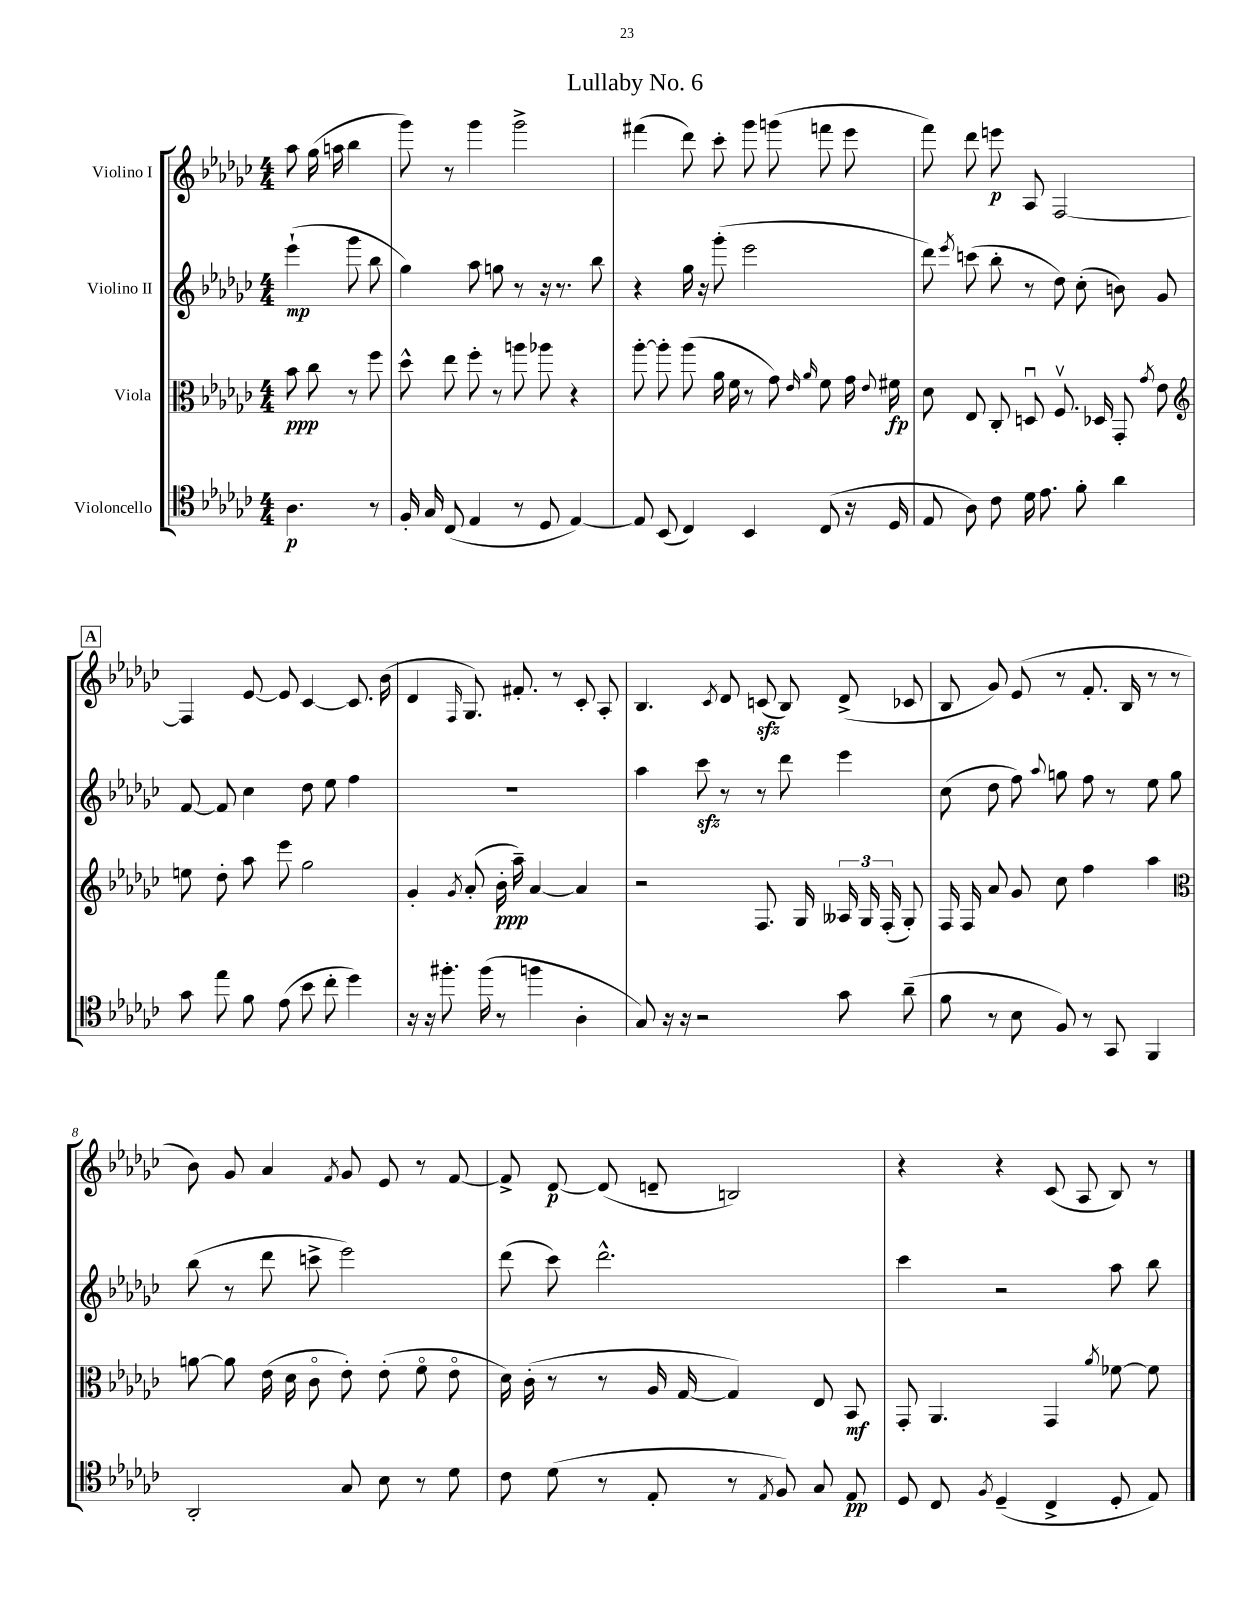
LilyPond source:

\header { title = "Lullaby No. 6" }
<<
\new StaffGroup <<
\new Staff = "s0" \with { instrumentName = "Violino I" } {
    \clef treble \key ges \major \numericTimeSignature \time 4/4 \partial 2
    \autoBeamOff aes''8 ges''16( a''16 bes''4 |
    ges'''8) r8 ges'''4 ges'''2-> |
    fis'''4( des'''8) ces'''8-. ges'''8 g'''8( f'''8 ees'''8 |
    f'''8) des'''8 e'''8\p aes8 f2~ |
    \mark \markup { \box "A" } f4 ees'8~ ees'8 ces'4~ ces'8. bes'16( |
    des'4 \grace { f16 } ges8.) fis'8.-. r8 ces'8-. aes8-. |
    bes4. \acciaccatura { ces'8 } des'8 c'8\sfz( bes8) des'8->( ces'8 |
    bes8 ges'8) ees'8( r8 f'8.-. bes16 r8 r8 |
    bes'8) ges'8 aes'4 \acciaccatura { f'8 } ges'8 ees'8 r8 f'8~ |
    f'8-> des'8~\p des'8( d'8-- b2) |
    r4 r4 ces'8( aes8 bes8) r8 \bar "|." |
}
\new Staff = "s1" \with { instrumentName = "Violino II" } {
    \clef treble \key ges \major \numericTimeSignature \time 4/4 \partial 2
    \autoBeamOff ees'''4-!\mp( ges'''8 bes''8 |
    ges''4) aes''8 g''8 r8 r16 r8. bes''8 |
    r4 ges''16 r16 ges'''8-.( ees'''2 |
    des'''8) \acciaccatura { ees'''8 } c'''8( bes''8-. r8 des''8) ces''8-.( b'8) ges'8 |
    \mark \markup { \box "A" } f'8~ f'8 ces''4 des''8 ees''8 f''4 |
    R1 |
    aes''4 ces'''8\sfz r8 r8 des'''8 ees'''4 |
    ces''8( des''8 f''8) \appoggiatura { aes''8 } g''8 f''8 r8 ees''8 g''8 |
    bes''8( r8 des'''8 c'''8-> ees'''2) |
    des'''8( ces'''8) des'''2.-^ |
    ces'''4 r2 aes''8 bes''8 \bar "|." |
}
\new Staff = "s2" \with { instrumentName = "Viola" } {
    \clef alto \key ges \major \numericTimeSignature \time 4/4 \partial 2
    \autoBeamOff bes'8\ppp ces''8 r8 f''8 |
    des''8-^ ees''8 f''8-. r8 a''8 aes''8 r4 |
    aes''8~-. aes''8-. aes''8( aes'16 f'16 r8 ges'8) \grace { ees'16 aes'16 } f'8 ges'16 \appoggiatura { ees'8 } fis'16\fp |
    des'8 ees8 ces8-. d8\downbow f8.\upbow des16 ges,8-. \acciaccatura { ges'8 } ees'8 |
    \mark \markup { \box "A" } \clef treble e''8 des''8-. aes''8 ees'''8 ges''2 |
    ges'4-. \acciaccatura { ges'8 } aes'8-.( bes'16-.\ppp aes''16--) aes'4~ aes'4 |
    r2 f8. ges16 \tuplet 3/2 { aeses16 ges16 f16-.( } ges8-.) |
    f16 f16 aes'8 ges'8 ces''8 f''4 aes''4 |
    \clef alto a'8~ a'8 ees'16( des'16 ces'8\flageolet ees'8-.) ees'8-.( f'8\flageolet ees'8\flageolet |
    des'16) ces'16-.( r8 r8 aes16 ges16~ ges4) ees8 bes,8\mf |
    ges,8-. aes,4. ges,4 \acciaccatura { aes'8 } fes'8~ fes'8 \bar "|." |
}
\new Staff = "s3" \with { instrumentName = "Violoncello" } {
    \clef tenor \key ges \major \numericTimeSignature \time 4/4 \partial 2
    \autoBeamOff aes4.\p r8 |
    f16-. ges16 ces8( ees4 r8 des8 ees4~) |
    ees8 bes,8( ces4) bes,4 ces8( r16 des16 |
    ees8 aes8) ces'8 des'16 ees'8. f'8-. aes'4 |
    \mark \markup { \box "A" } ges'8 ees''8 f'8 ees'8( bes'8 ces''8-. des''4) |
    r16 r16 fis''8.-. fis''16( r8 f''4 aes4-. |
    ges8) r16 r16 r2 ges'8 aes'8--( |
    f'8 r8 bes8 f8) r8 ges,8 f,4 |
    aes,2-. ges8 bes8 r8 des'8 |
    ces'8 des'8( r8 ees8-. r8 \acciaccatura { ees8 } f8) ges8 ees8\pp |
    des8 ces8 \acciaccatura { f8 } des4--( ces4-> des8-. ees8) \bar "|." |
}
>>
>>
